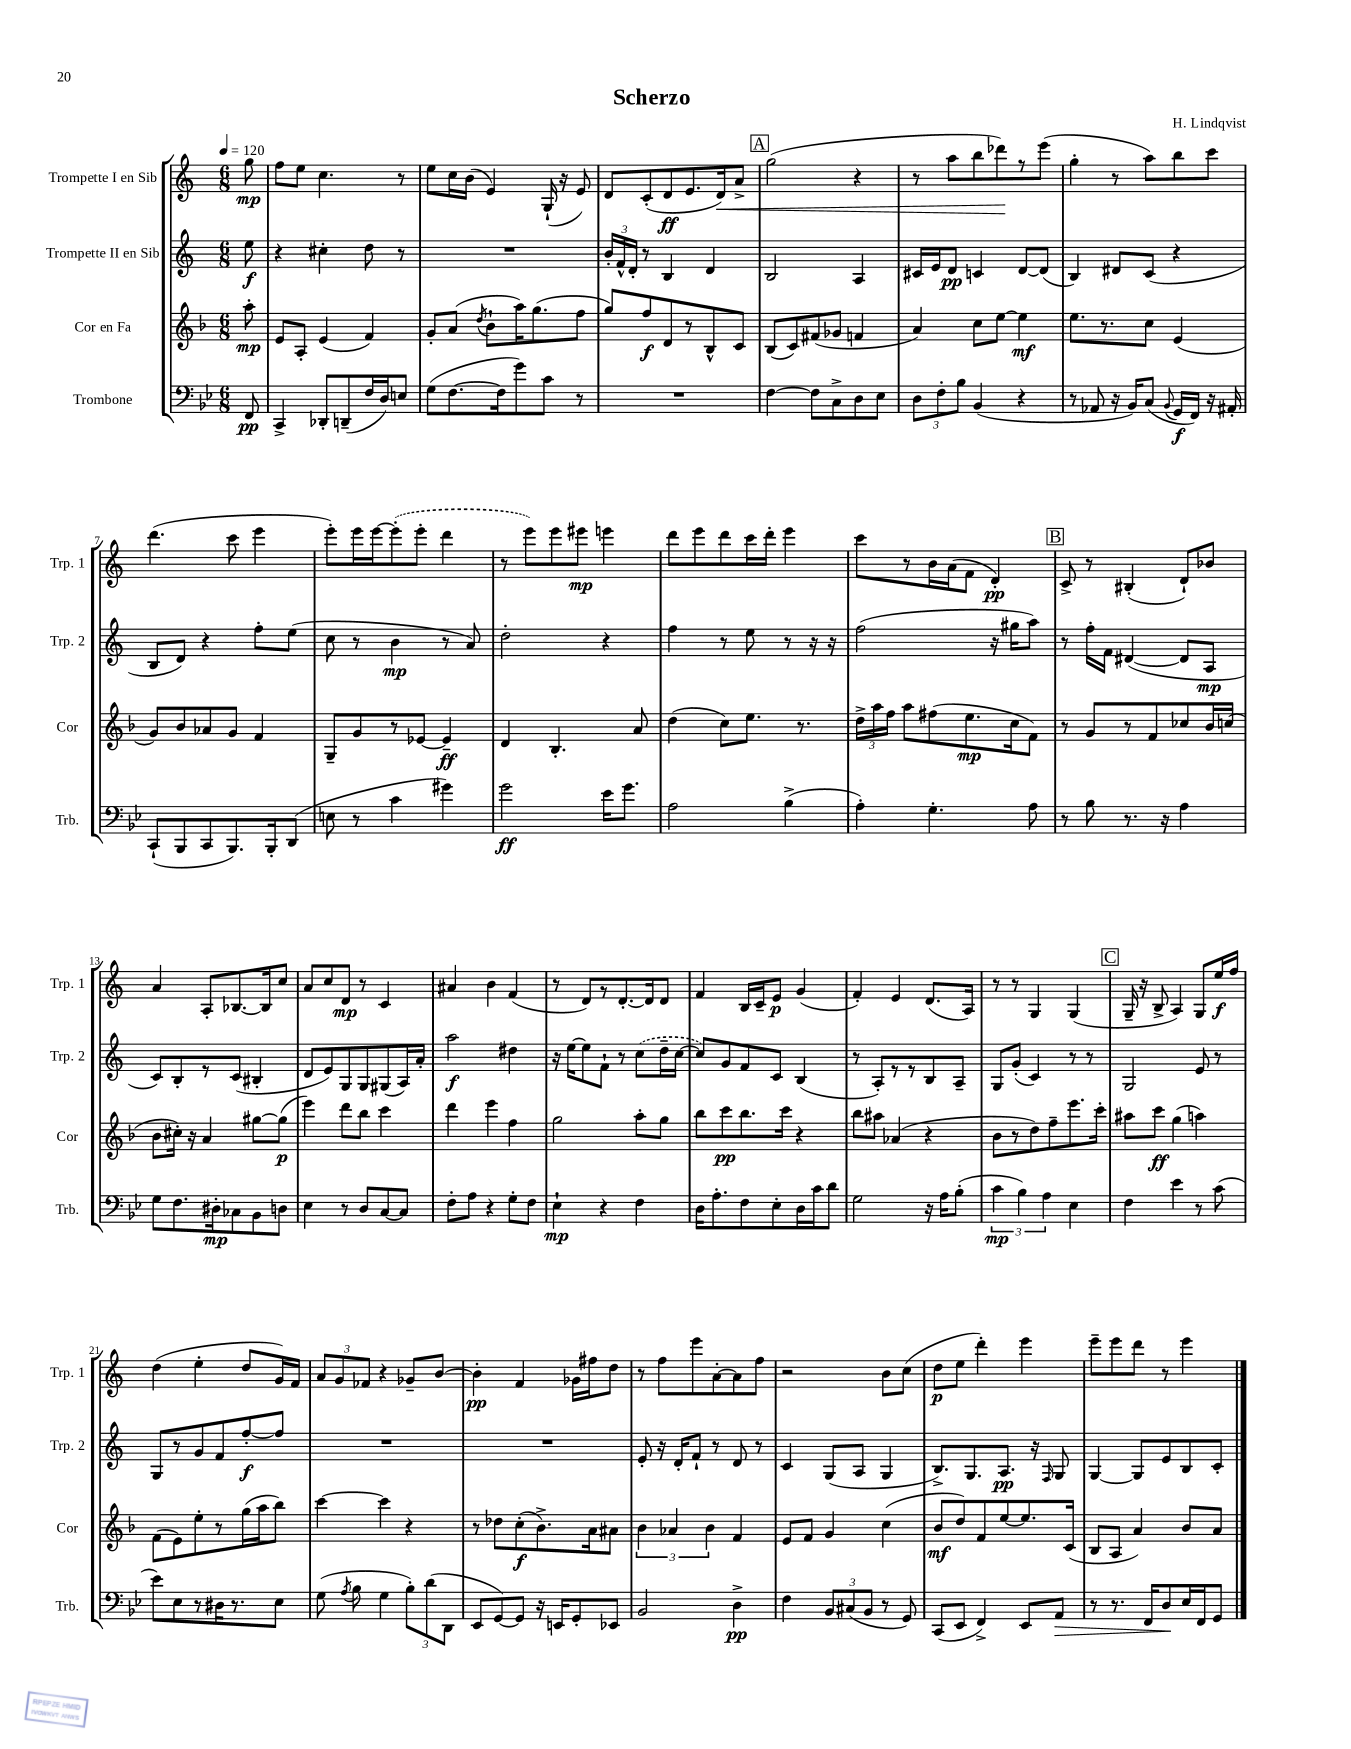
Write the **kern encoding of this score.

**kern	**kern	**kern	**kern
*staff4	*staff3	*staff2	*staff1
*clefF4	*clefG2	*clefG2	*clefG2
*k[b-e-]	*k[b-]	*k[]	*k[]
*M6/8	*M6/8	*M6/8	*M6/8
*MM120	*MM120	*MM120	*MM120
8FF/	8aa'\	8ee\	8gg\
=	=	=	=
4CC^/	8e/L	4r	8ff\L
.	8A'/J	.	8ee\J
8DD-'/L	(4e/	4cc#'\	4.cc\
(8DD~/	.	.	.
16F/L	4f/)	8dd\	.
16D/J)	.	.	.
8E/J	.	8r	8r
=	=	=	=
(8G\L	8g'/L	2.r	8ee\L
[8.F\	(8a/J	.	16cc\L
.	.	.	(16b\JJ
.	8qdd/	.	.
.	8b-`\L	.	4e/)
16F\]k	.	.	.
8g\)	16aa\K)	.	.
.	(8.gg\	.	.
8c\J	.	.	(16G`/
.	.	.	16r
8r	8ff\J	.	8e/)
=	=	=	=
2.r	8gg/L)	24b'/LL	8d/L
.	.	24f^^/	.
.	.	24d'/JJ	.
.	8ff/	8r	(8c'/
.	8d/	4B/	8d/
.	8r	.	8.e/
.	8B-^^/	4d/	.
.	.	.	16d/k)
.	8c/J	.	8a^/J
=	=	=	=
[4F\	(8B-/L	2B/	(2gg\
.	8c/)	.	.
8F\]L	(8f#/	.	.
8C^\	8g-/J	.	.
8D\	4f/	4A/	4r
8E-\J	.	.	.
=	=	=	=
12D\L	4a/)	16c#/LL	8r
.	.	16e/J	.
12F'\	.	.	.
.	.	8d/J	8aa\L
12B-\J	.	.	.
(4BB-/	8cc\L	4c/	8bb\
.	[8ee\J	.	8ddd-\)
4r	4ee\]	[8d/L	8r
.	.	(8d/]J	(8eee\J
=	=	=	=
8r	8.ee\L	4B/)	4gg'\
8AA-/	.	.	.
.	8.r	.	.
16r	.	8d#/L	8r
16BB-/LK)	.	.	.
(8C/J	8cc\J	(8c/J	8aa\L)
8qqBB-/	.	.	.
16GG/LL	(4e/	4r	8bb\
16FF/JJ)	.	.	.
16r	.	.	8ccc\J
16AA#'/	.	.	.
=	=	=	=
(8CC`/L	8g/L)	8B/L	(4.ddd\
8BBB-/	8b-/	8d/J)	.
8CC/	8a-/	4r	.
8.BBB-/)	8g/J	.	8ccc\
.	4f/	8ff'\L	4eee\
16BBB-'/k	.	.	.
(8DD/J	.	(8ee\J	.
=	=	=	=
8E\	8G~/L	8cc\	8eee'\L)
8r	8g/	8r	16eee\L
.	.	.	[16eee\J
4c\	8r	4b\	(8eee'\]
.	[8e-/J	.	8eee'\J
4g#\)	4e-~/]	8r	4ddd\
.	.	8a/)	.
=	=	=	=
2g\	4d/	2dd'\	8r
.	.	.	8eee\L)
.	4.B-'/	.	8eee\
.	.	.	8eee#\J
16e-\LK	.	4r	4eee\
8.g\J	.	.	.
.	8a/	.	.
=	=	=	=
2A\	(4dd\	4ff\	8ddd\L
.	.	.	8eee\
.	8cc\L)	8r	8ddd\
.	8.ee\J	8ee\	16ccc\L
.	.	.	16ddd'\JJ
(4B-^\	.	8r	4eee\
.	8.r	.	.
.	.	16r	.
.	.	16r	.
=	=	=	=
4A'\)	24dd^\LL	(2ff\	8ccc\L
.	24aa\	.	.
.	24ff\JJ	.	.
.	8aa\L	.	8r
4.G'\	(8ff#\	.	16b\L
.	.	.	(16a\J
.	8.ee\	.	8f\J
.	.	16r	4d'/)
.	16cc\k	16gg#\LK	.
8A\	8f\J)	8aa\J)	.
=	=	=	=
8r	8r	8r	8c^/
8B-\	8g/L	16ff'\LL	8r
.	.	16f\JJ	.
8.r	8r	([4d#/	(4B#'/
.	8f/	.	.
16r	.	.	.
4A\	8cc-/	8d#/]L	8d`/L)
.	16b-/L	8A/J	8b-/J
.	(16cc/JJ	.	.
=	=	=	=
8G\L	8b-\L	8c/L)	4a/
8.F\	16cc#'\Jk)	8B'/	.
.	16r	.	.
.	4a/	8r	8A'/L
16D#'\k	.	.	.
8C-\	.	(8c/J	[8.B-/
8BB-\	[8gg#\L	4B#'/	.
.	.	.	16B-/]k
8D\J	(8gg#\]J	.	8cc/J
=	=	=	=
4E-\	4eee\)	8d/L	8a/L
.	.	8e/)	8cc/
8r	8ddd\L	8G/	8d/J
8D/L	8bb-\J	8G/	8r
[8C/	4ccc\	(8G#/	4c/
8C/]J	.	16A/L)	.
.	.	16a'/JJ	.
=	=	=	=
8F'\L	4ddd\	2aa\	4a#/
8A\J	.	.	.
4r	4eee\	.	4b\
8G'\L	4ff\	4dd#\	(4f/
8F\J	.	.	.
=	=	=	=
4E-`\	2gg\	16r	8r
.	.	[16ee\LK	.
.	.	8ee\]	8d/L)
4r	.	8f`\J	8r
.	.	8r	[8.d'/
4F\	8aa'\L	(8cc\L	.
.	.	.	16d/]k
.	8gg\J	16dd~\L	8d/J
.	.	[16cc\JJ	.
=	=	=	=
16D\LK	8bb-\L	8cc/]L)	4f/
8.A'\	.	.	.
.	8ccc\	8g/	.
8F\	8.bb-\	8f/	16B/LL
.	.	.	16c~/J
8E-'\	.	8c/J	8e/J
.	16ccc\Jk	.	.
16D\L	4r	(4B/	(4g/
16c\J	.	.	.
8d\J	.	.	.
=	=	=	=
2G\	8bb-\L	8r	4f'/)
.	8aa#\J	8A'/L)	.
.	(4a-/	8r	4e/
.	.	8r	.
16r	4r	8B/	(8.d/L
16A\LK	.	.	.
(8B-'\J	.	8A~/J	.
.	.	.	16A/Jk)
=	=	=	=
6c\	8b-\L	8G/L	8r
.	8r	(8g'/J	8r
6B-\)	.	.	.
.	8dd\)	4c/)	4G/
6A\	.	.	.
.	8ff~\	.	.
4E-\	8.eee\	8r	(4G/
.	.	8r	.
.	16ccc'\Jk	.	.
=	=	=	=
4F\	8aa#\L	2G/	16G~/
.	.	.	16r
.	8ccc\J	.	8B^/
4e-\	(4gg\	.	4A/)
8r	4aa\)	8e/	8G/L
(8c\	.	8r	16ee/L
.	.	.	16ff/JJ
=	=	=	=
8e-\L)	(8f\L	8G/L	(4dd\
8E-\	8e\)	8r	.
8r	8ee'\	8g/	4ee'\
16D#\K	8r	8f/	.
8.r	.	.	.
.	(16gg\L	[8ff'/	8dd/L
.	16aa\J	.	.
8E-\J	8bb-\J)	8ff/]J	16g/L)
.	.	.	16f/JJ
=	=	=	=
(8G\	[4ccc\	2.r	12a/L
.	.	.	12g/
8qA/	.	.	.
8B-\	.	.	.
.	.	.	12f-/J
4G\	4ccc\]	.	4r
12B-'\L)	4r	.	8g-~/L
(12d\	.	.	.
.	.	.	[8b/J
12DD\J	.	.	.
=	=	=	=
8EE-/L	8r	2.r	4b'\]
[8GG/)	8dd-\L	.	.
8GG/]J	(8cc'\	.	4f/
16r	8.b-^\)	.	.
16EE/LK	.	.	.
8GG'/	.	.	16g-\LL
.	16a\k	.	16ff#\J
8EE-/J	8a#\J	.	8dd\J
=	=	=	=
2BB-/	6b-\	8e'/	8r
.	.	16r	8ff\L
.	6a-/	.	.
.	.	16d'/LK	.
.	.	8f`/J	8eee\
.	6b-\	.	.
.	.	8r	[8a'\
4D^\	4f/	8d/	8a\]
.	.	8r	8ff\J
=	=	=	=
4F\	8e/L	4c/	2r
.	8f/J	.	.
12BB-/L	4g/	(8G/L	.
(12C#/	.	.	.
.	.	8A/J	.
12BB-/J	.	.	.
8r	(4cc\	4G/	8b\L
8GG/)	.	.	(8cc\J
=	=	=	=
(8CC/L	8b-/L	8.B^/L)	8dd\L
8EE-/J	8dd/)	.	8ee\J
.	.	8.G/	.
4FF^/)	8f/	.	4ddd'\)
.	[8ee/	8.A/J	.
8EE-/L	8.ee/]	.	4eee\
.	.	16r	.
.	.	16qqF/	.
8AA/J	.	8G/	.
.	(16c/Jk	.	.
=	=	=	=
8r	8B-/L	[4G/	8eee~\L
8.r	8A/J	.	8eee\
.	4a/)	8G/]L	8ddd\J
16FF/LK	.	.	.
8D/	.	8e/	8r
16E-/L	8b-/L	8B/	4eee\
16FF/J	.	.	.
8GG/J	8a/J	8c'/J	.
==	==	==	==
*-	*-	*-	*-
